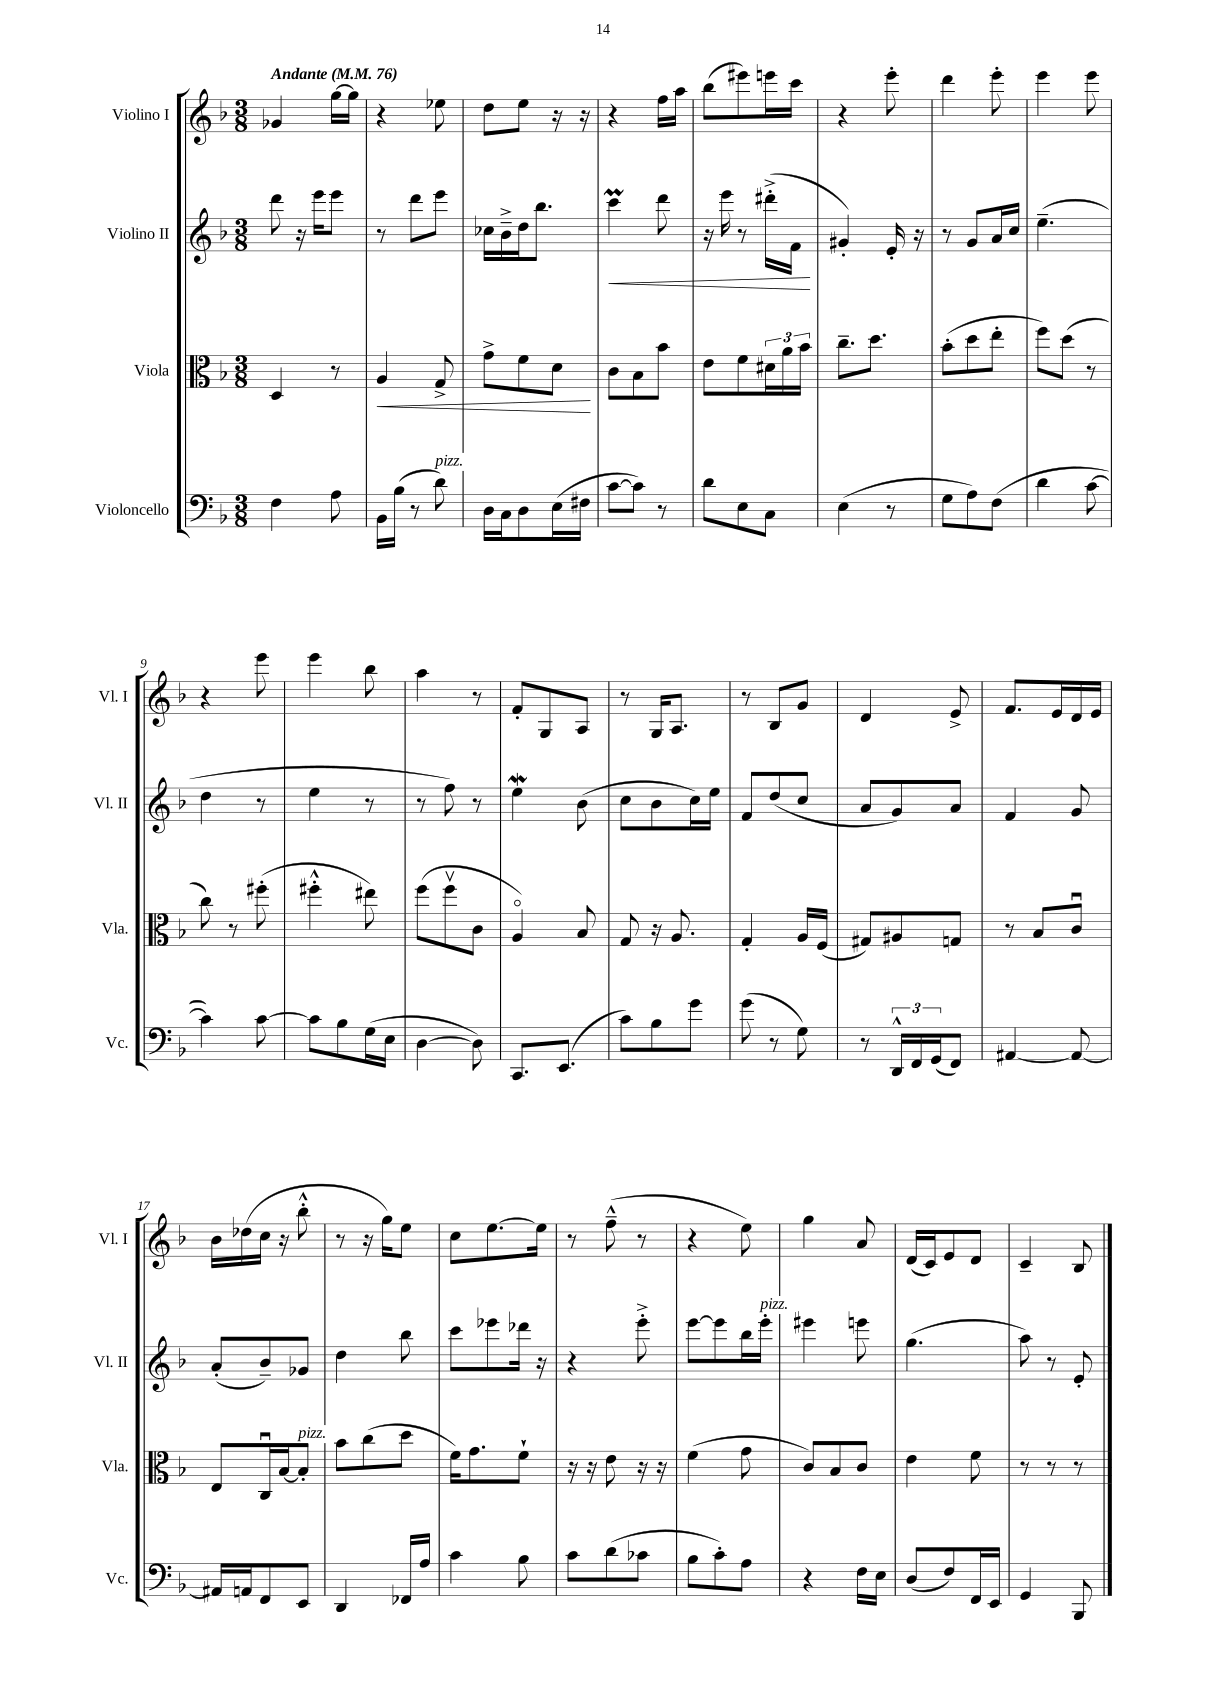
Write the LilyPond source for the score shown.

<<
\new StaffGroup <<
\new Staff = "s0" \with { instrumentName = "Violino I" shortInstrumentName = "Vl. I" } {
    \clef treble \key f \major \numericTimeSignature \time 3/8 \tempo "Andante" 4 = 76
    ges'4 g''16~ g''16 |
    r4 ees''8 |
    d''8 e''8 r16 r16 |
    r4 f''16 a''16 |
    bes''8( eis'''8) e'''16 c'''16 |
    r4 e'''8-. |
    d'''4 e'''8-. |
    e'''4 e'''8 |
    r4 e'''8 |
    e'''4 bes''8 |
    a''4 r8 |
    f'8-. g8 a8 |
    r8 g16 a8. |
    r8 bes8 g'8 |
    d'4 e'8-> |
    f'8. e'16 d'16 e'16 |
    bes'16 des''16( c''16 r16 bes''8-.-^ |
    r8 r16 g''16) e''8 |
    c''8 e''8.~ e''16 |
    r8 f''8---^( r8 |
    r4 e''8) |
    g''4 a'8 |
    d'16( c'16) e'8 d'8 |
    c'4-- bes8 \bar "|." |
}
\new Staff = "s1" \with { instrumentName = "Violino II" shortInstrumentName = "Vl. II" } {
    \clef treble \key f \major \numericTimeSignature \time 3/8
    d'''8 r16 e'''16 e'''8 |
    r8 d'''8 e'''8 |
    ces''16 bes'16---> d''16 bes''8. |
    c'''4\prall\< d'''8 |
    r16 e'''16 r8 dis'''16-.->( f'16\! |
    gis'4-.) e'16-. r16 |
    r8 g'8 a'16 c''16 |
    e''4.--( |
    d''4 r8 |
    e''4 r8 |
    r8 f''8) r8 |
    e''4\mordent bes'8( |
    c''8 bes'8 c''16) e''16 |
    f'8 d''8( c''8 |
    a'8 g'8) a'8 |
    f'4 g'8 |
    a'8-.( bes'8--) ges'8 |
    d''4 bes''8 |
    c'''8 ees'''8 des'''16 r16 |
    r4 e'''8-.-> |
    e'''8~ e'''8 bes''16 e'''16-.^\markup { \italic "pizz." } |
    eis'''4 e'''8 |
    g''4.( |
    a''8) r8 e'8-. \bar "|." |
}
\new Staff = "s2" \with { instrumentName = "Viola" shortInstrumentName = "Vla." } {
    \clef alto \key f \major \numericTimeSignature \time 3/8
    d4 r8 |
    a4\< g8-> |
    g'8-> f'8 d'8\! |
    c'8 bes8 bes'8 |
    e'8 f'8 \tuplet 3/2 { dis'16 a'16 bes'16 } |
    c''8.-- d''8. |
    bes'8-.( d''8 e''8-. |
    f''8) d''8( r8 |
    c''8) r8 fis''8-.( |
    fis''4-.-^ eis''8) |
    f''8( f''8\upbow c'8 |
    a4\flageolet) bes8 |
    g8 r16 a8. |
    g4-. a16 f16( |
    gis8) ais8 g8 |
    r8 bes8 c'8\downbow |
    e8 c16\downbow bes16~ bes8-.^\markup { \italic "pizz." } |
    bes'8 c''8( d''8 |
    f'16) g'8. f'8-! |
    r16 r16 e'8 r16 r16 |
    f'4( g'8 |
    c'8) bes8 c'8 |
    e'4 f'8 |
    r8 r8 r8 \bar "|." |
}
\new Staff = "s3" \with { instrumentName = "Violoncello" shortInstrumentName = "Vc." } {
    \clef bass \key f \major \numericTimeSignature \time 3/8
    f4 a8 |
    bes,16 bes16( r8 d'8^\markup { \italic "pizz." }) |
    d16 c16 d8 e16( fis16 |
    c'8~ c'8) r8 |
    d'8 e8 c8 |
    e4( r8 |
    g8 a8) f8( |
    d'4 c'8~ |
    c'4) c'8~ |
    c'8 bes8 g16( e16 |
    d4~ d8) |
    c,8. e,8.( |
    c'8) bes8 g'8 |
    g'8( r8 g8) |
    r8 \tuplet 3/2 { d,16-^ f,16 g,16( } f,8) |
    ais,4~ ais,8~ |
    ais,16 a,16 f,8 e,8 |
    d,4 fes,16 a16 |
    c'4 bes8 |
    c'8 d'8( ces'8 |
    bes8 c'8-.) a8 |
    r4 f16 e16 |
    d8( f8) f,16 e,16 |
    g,4 bes,,8 \bar "|." |
}
>>
>>
